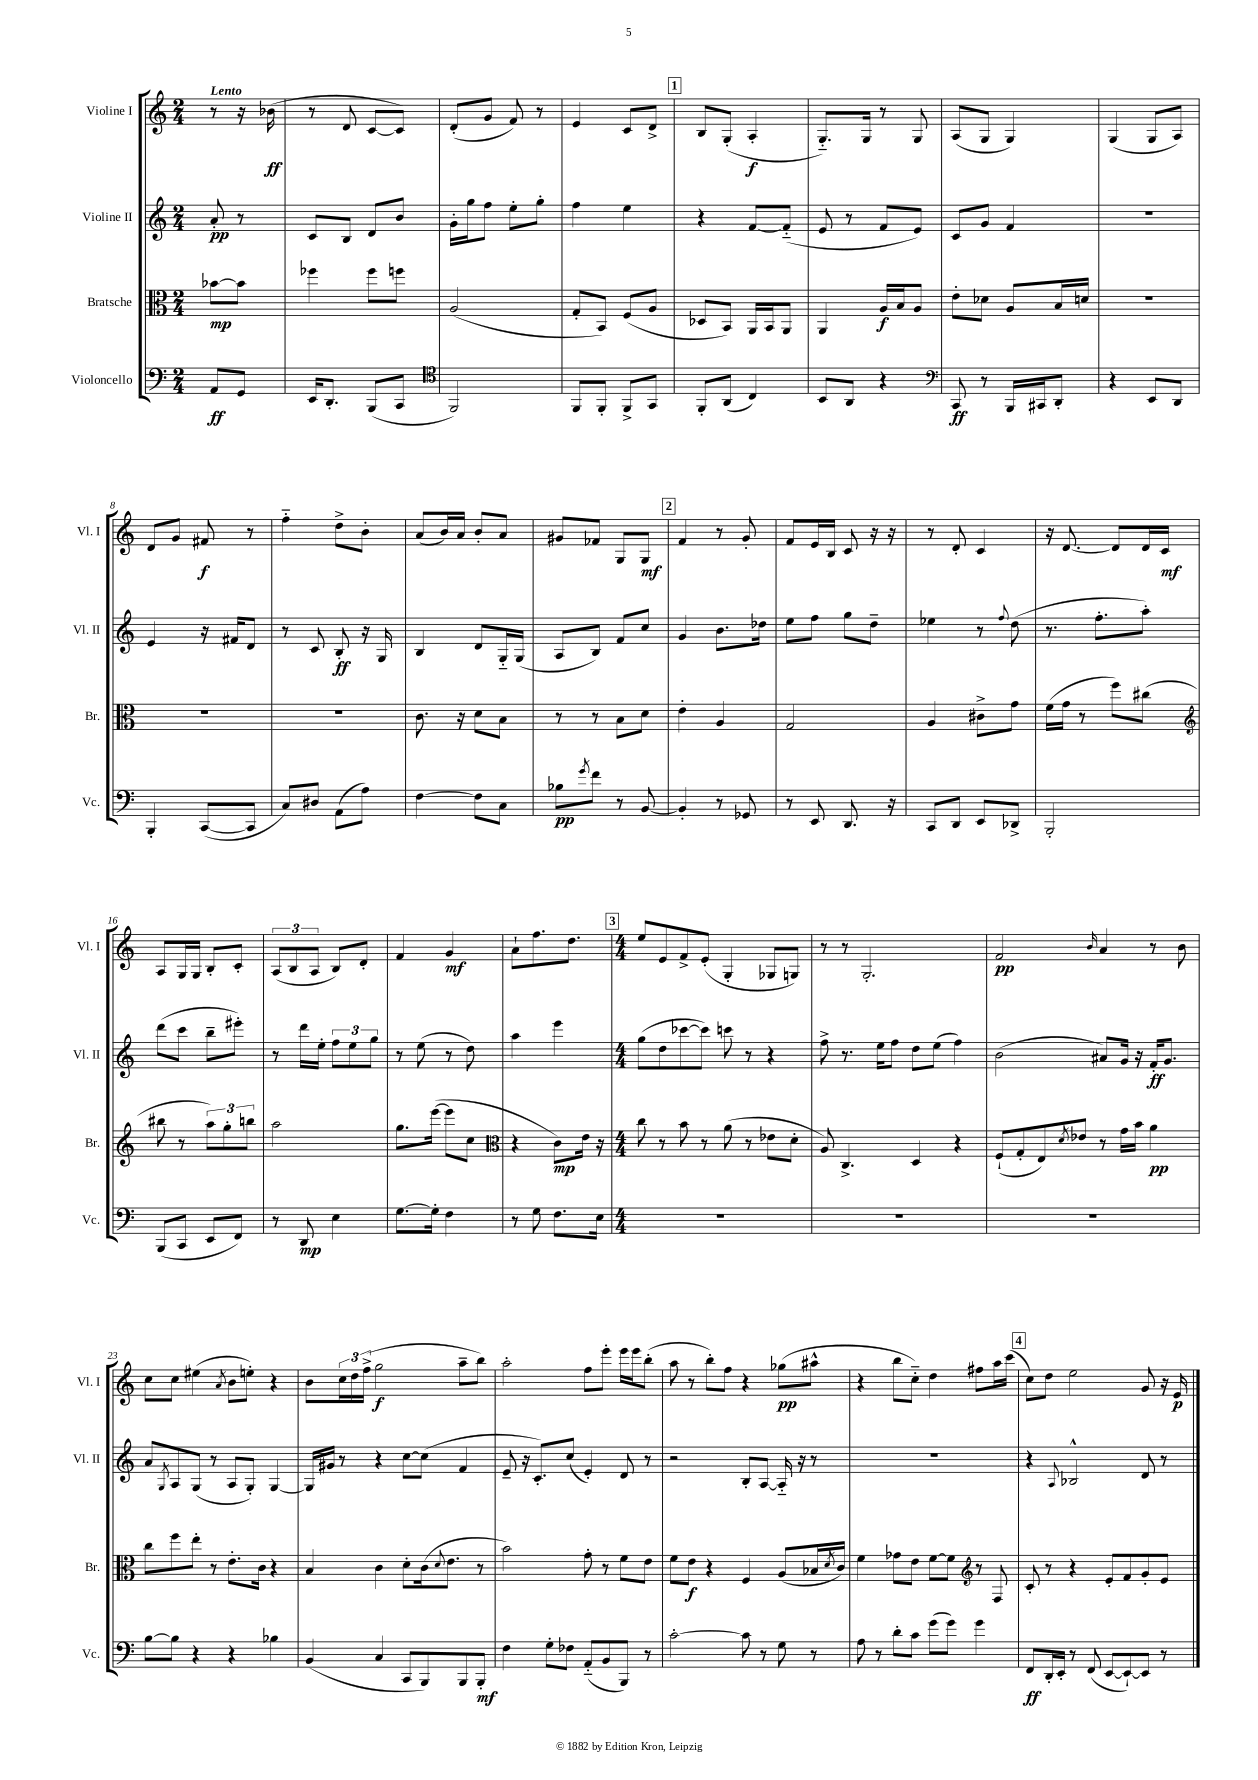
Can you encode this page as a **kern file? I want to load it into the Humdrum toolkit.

**kern	**kern	**kern	**kern
*staff4	*staff3	*staff2	*staff1
*clefF4	*clefC3	*clefG2	*clefG2
*k[]	*k[]	*k[]	*k[]
*M2/4	*M2/4	*M2/4	*M2/4
8AA	[8b-	8a'	8r
8GG	8b-]	8r	16r
.	.	.	(16b-
=	=	=	=
16EE	4ff-	8c	8r
8.DD'	.	.	.
.	.	8B	8d
(8BBB	8ff-	8d	[8c
8CC	8ff	8b	8c])
=	=	=	=
*clefC4	*	*	*
2FF)	(2A	16g'	(8d'
.	.	16gg	.
.	.	8ff	8g
.	.	8ee'	8f)
.	.	8gg'	8r
=	=	=	=
8FF	8G'	4ff	4e
8FF'	8BB)	.	.
8FF^	(8F	4ee	8c
8GG	8A	.	8d^
=	=	=	=
8FF'	8D-	4r	8B
(8AA	8BB)	.	(8G'
4C)	16AA	[8f	4A'
.	16BB	.	.
.	8AA	(8f'~]	.
=	=	=	=
8BB	4AA	8e	8.G'~)
8AA	.	8r	.
.	.	.	16G
4r	16A	8f	8r
.	16B	.	.
.	8A	8e)	8G
=	=	=	=
*clefF4	*	*	*
8CC	8e'	8c	(8A
8r	8d-	8g	8G
16BBB	8A	4f	4G)
16CC#	.	.	.
8DD'	16B	.	.
.	16d	.	.
=	=	=	=
4r	2r	2r	(4G
8EE	.	.	8G
8DD	.	.	8A)
=	=	=	=
4BBB'	2r	4e	8d
.	.	.	8g
([8CC	.	16r	8f#
.	.	16f#	.
8CC]	.	8d	8r
=	=	=	=
8C)	2r	8r	4ff'~
8D#	.	8c	.
(8AA	.	8B'	8dd^
8A)	.	16r	8b'
.	.	16G	.
=	=	=	=
[4F	8.c	4B	(8a
.	.	.	16b)
.	16r	.	16a
8F]	8d	8d	8b'
8C	8B	16G'~	8a
.	.	(16G	.
=	=	=	=
8B-	8r	8A	8g#
8qg	.	.	.
8f	8r	8B)	8f-
8r	8B	8f	8G
[8BB	8d	8cc	8G
=	=	=	=
4BB']	4e'	4g	4f
8r	4A	8.b	8r
8GG-	.	.	8g'
.	.	16dd-	.
=	=	=	=
8r	2G	8ee	8f
8EE	.	8ff	16e
.	.	.	16B
8.DD	.	8gg	8c
.	.	8dd~	16r
16r	.	.	16r
=	=	=	=
8CC	4A	4ee-	8r
8DD	.	.	8d'
8EE	8c#^	8r	4c
.	.	8qqff	.
8DD-^	8g	(8dd	.
=	=	=	=
2BBB'	(16f	8.r	16r
.	16g	.	[8.d
.	8r	.	.
.	.	8.ff'	.
.	8ff)	.	8d]
.	(8cc#	8aa')	16d
.	.	.	16c
=	=	=	=
*	*clefG2	*	*
(8BBB	8bb#	(8ddd	8A
8CC	8r	8ccc	16G
.	.	.	16G
8EE	12aa)	8bb~	8B'
.	12gg'	.	.
8FF)	.	8eee#')	8c'
.	12bb	.	.
=	=	=	=
8r	2aa	8r	(12A
.	.	.	12B
8DD	.	16ddd	.
.	.	.	12A
.	.	16ee'	.
4E	.	12ff	8B)
.	.	12ee	.
.	.	.	8d'
.	.	12gg	.
=	=	=	=
[8.G	8.gg	8r	4f
.	.	(8ee	.
16G']	([16eee	.	.
4F	8eee]	8r	4g
.	8cc	8dd)	.
=	=	=	=
*	*clefC3	*	*
8r	4r	4aa	8a`
8G	.	.	8.ff
8.F	8c)	4eee	.
.	.	.	8.dd
.	16e	.	.
16E	16r	.	.
=	=	=	=
*M4/4	*M4/4	*M4/4	*M4/4
1r	8cc	(8gg	8ee
.	8r	8dd	8e
.	8b	[8ccc-	8f^
.	8r	8ccc-])	(8e'
.	(8a	8ccc	4G'
.	8r	8r	.
.	8e-	4r	8G-
.	8d'	.	8G)
=	=	=	=
1r	8A)	8ff^	8r
.	4.C^	8.r	8r
.	.	.	2.G'
.	.	16ee	.
.	.	8ff	.
.	4D	8dd	.
.	.	(8ee	.
.	4r	4ff)	.
=	=	=	=
1r	(8F`	(2b	2f
.	8G'	.	.
.	8E)	.	.
.	8qd	.	.
.	8e-	.	.
.	.	.	16qqb
.	8r	8a#)	4a
.	16g	16g	.
.	16b	16r	.
.	4a	16f'	8r
.	.	8.g	.
.	.	.	8b
=	=	=	=
[8B	8cc	8a	8cc
.	.	8qG	.
8B]	8ff	8A	8cc
4r	8ee'	(8G	(4ee#
.	8r	8r	.
.	.	.	8qa
4r	8.e'	8A	8b
.	.	8G')	8ee')
.	16c	.	.
4B-	4r	[4G	4r
=	=	=	=
(4BB	4B	16G]	8b
.	.	16g#	.
.	.	8r	24cc
.	.	.	24dd
.	.	.	(24ff^
4C	4c	4r	2gg
8CC	8d'	[8cc	.
8BBB)	(16c	(8cc]	.
.	8qqd	.	.
.	8.e	.	.
8BBB	.	4f	8aa~
8BBB'	8r	.	8bb)
=	=	=	=
4F	2b)	8e~	2aa'
.	.	16r	.
.	.	8.c')	.
8G'	.	.	.
8F-	.	(8cc	.
(8AA'~	8g'	4e')	8ff
8BB	8r	.	8eee'
8BBB)	8f	8d	16eee
.	.	.	16eee
8r	8e	8r	(8bb'
=	=	=	=
[2c'	8f	2r	8aa
.	8e	.	8r
.	4r	.	8bb')
.	.	.	8ff
8c]	4F	8B'	4r
8r	.	[8A	.
8G	(8A	16A'~]	(8gg-
.	.	16r	.
8r	16B-	8r	8aa#^^
.	8qd	.	.
.	16c)	.	.
=	=	=	=
8A	4f	1r	4r
8r	.	.	.
8d'	8g-	.	8bb
8c	8e	.	8cc'~)
(8g	[8f	.	4dd
8g)	8f]	.	.
4g	8r	.	8ff#
.	8F	.	16aa
.	.	.	(16ccc
=	=	=	=
*	*clefG2	*	*
8FF	8c'	4r	8cc)
16DD'	8r	.	8dd
16EE'	.	.	.
.	.	8qqA	.
8r	4r	2B-^^	2ee
(8FF	.	.	.
[8EE	8e'	.	.
8EE`_)	8f	.	.
8EE]	8g'	8d	8g
8r	8e	8r	16r
.	.	.	16e
==	==	==	==
*-	*-	*-	*-
